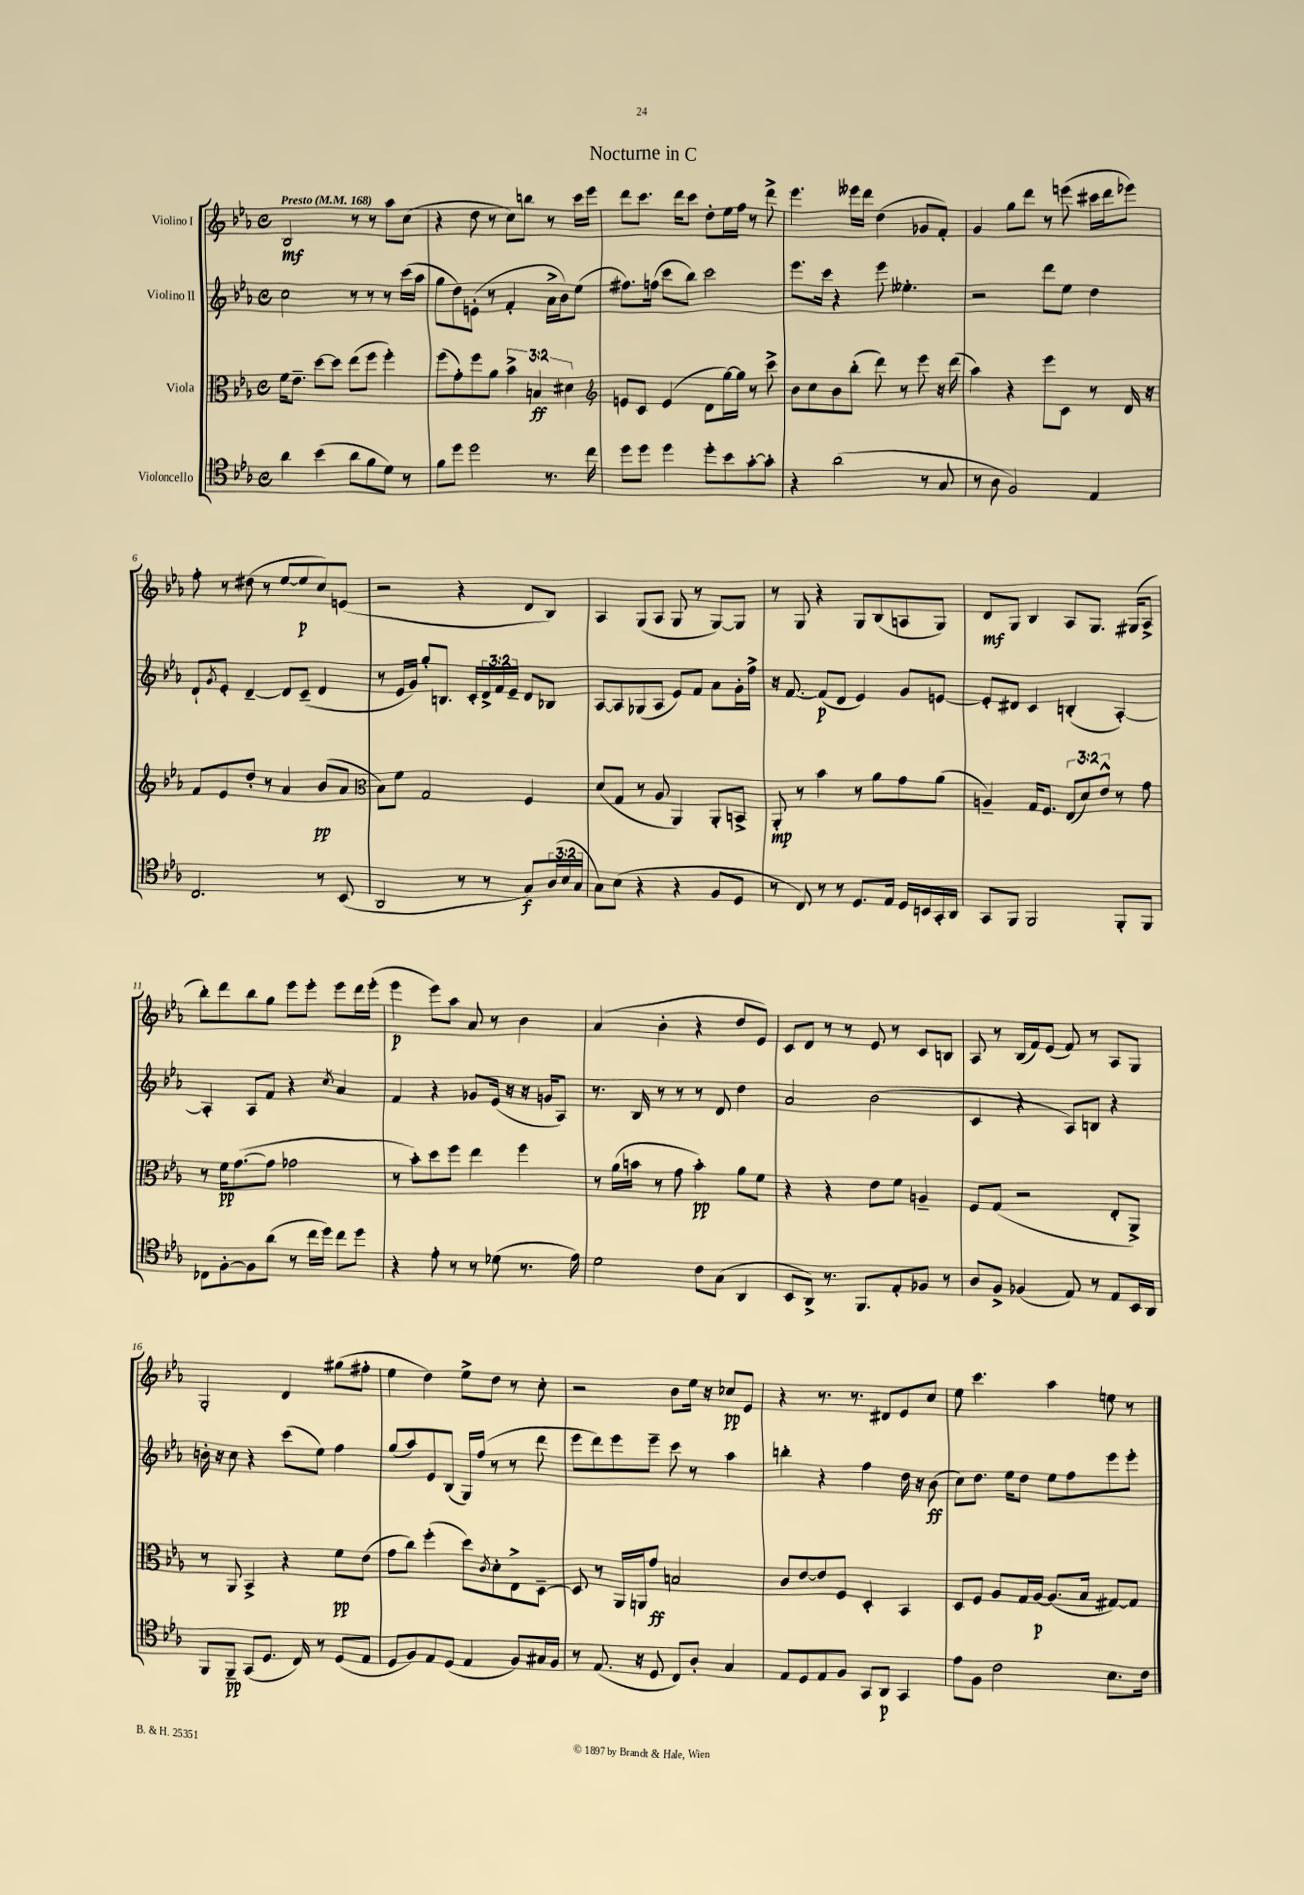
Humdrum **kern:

**kern	**dynam	**kern	**dynam	**kern	**dynam	**kern	**dynam
*part4	*part4	*part3	*part3	*part2	*part2	*part1	*part1
*staff4	*staff4	*staff3	*staff3	*staff2	*staff2	*staff1	*staff1
*I"Violoncello	*	*I"Viola	*	*I"Violino II	*	*I"Violino I	*
*clefC4	*	*clefC3	*	*clefG2	*	*clefG2	*
*k[b-e-a-]	*	*k[b-e-a-]	*	*k[b-e-a-]	*	*k[b-e-a-]	*
*M4/4	*	*M4/4	*	*M4/4	*	*M4/4	*
*met(c)	*	*met(c)	*	*met(c)	*	*met(c)	*
*MM168	*	*MM168	*	*MM168	*	*MM168	*
=1	=1	=1	=1	=1	=1	=1	=1
!	!	!	!	!	!	!LO:TX:a:B:t=Presto	!
4a-\	.	16f\KL	.	2cc\	.	2B-/	mf
.	.	8.e-~\J	.	.	.	.	.
(4b-\	.	[8dd\L	.	.	.	.	.
.	.	8dd\J]	.	.	.	.	.
8a-\L	.	(8ee-\L	.	8r	.	8r	.
8f\	.	8ff\J	.	8r	.	8r	.
8d\J)	.	4ff'\)	.	8r	.	8aa-\L	.
8r	.	.	.	(16ccc\LL	.	(8cc\J	.
.	.	.	.	16aa-\JJ	.	.	.
=2	=2	=2	=2	=2	=2	=2	=2
8f\L	.	(8ff\L	.	8gg\L	.	4r	.
8dd\J	.	8g'\)	.	8dd\)	.	.	.
2dd\	.	8ff\	.	(8en'\J	.	8dd\	.
.	.	8a-\J	.	8r	.	8r	.
.	.	6b-^\	.	4f'/	.	8cc\L)	.
.	.	.	.	.	.	8bbn\J	.
.	.	6Bn/	ff	.	.	.	.
8.r	.	.	.	16a-^\LL	.	8r	.
.	.	.	.	16b-\J)	.	.	.
.	.	6d#X\	.	.	.	.	.
.	.	.	.	(8ee-\J	.	16ccc\LL	.
16cc\	.	.	.	.	.	16eee-\JJ	.
=3	=3	=3	=3	=3	=3	=3	=3
*	*	*clefG2	*	*	*	*	*
8dd\L	.	8en/L	.	8.ff#X\L)	.	8ddd\L	.
8dd\J	.	8c/J	.	.	.	8.ccc\J	.
.	.	.	.	(16ffn\Jk	.	.	.
4dd\	.	(4e/	.	8ccc\L	.	.	.
.	.	.	.	.	.	16ddd\KL	.
.	.	.	.	8bb-\J)	.	8ccc\J	.
8dd'\L	.	8d\L	.	2ccc\	.	8dd'\L	.
8b-\	.	[16gg\L)	.	.	.	16ee-\L	.
.	.	16gg\JJ]	.	.	.	16ff\JJ	.
[8g'\	.	8r	.	.	.	8r	.
8g'\J]	.	8ccc^\	.	.	.	8ddd^\	.
=4	=4	=4	=4	=4	=4	=4	=4
4r	.	8b-\L	.	8.eee-\L	.	4.eee-\	.
.	.	8cc\	.	.	.	.	.
.	.	.	.	16ccc\Jk	.	.	.
(2a-\	.	8b-\	.	4r	.	.	.
.	.	(8bb-'\J	.	.	.	16eee--X\LL	.
.	.	.	.	.	.	16ddd\JJ	.
.	.	8ddd\)	.	8eee-\	.	(4dd\	.
.	.	8r	.	4.ee--X'\	.	.	.
8r	.	8eee-\	.	.	.	8g-X/L	.
8G/	.	16r	.	.	.	8f'/J)	.
.	.	(16ddd\	.	.	.	.	.
=5	=5	=5	=5	=5	=5	=5	=5
8r	.	4aa-\)	.	2r	.	4g/	.
8A-\	.	.	.	.	.	.	.
2F/)	.	4r	.	.	.	8gg\L	.
.	.	.	.	.	.	8ddd\J	.
.	.	8eee-\L	.	8ddd\L	.	8r	.
.	.	8c\J	.	8ee-\J	.	(8eeen\	.
4E-/	.	8r	.	4dd\	.	16ccc#X\LL	.
.	.	.	.	.	.	16ddd\J	.
.	.	16d/	.	.	.	8eee-X\J)	.
.	.	16r	.	.	.	.	.
!!LO:LB:g=z
=6	=6	=6	=6	=6	=6	=6	=6
2.C/	.	8f/L	.	8d`/L	.	8ff'\	.
.	.	.	.	8qg/	.	.	.
.	.	8e-/	.	8e-'/J	.	8r	.
.	.	8dd'/J	.	[4d~/	.	(8dd#X\	.
.	.	8r	.	.	.	8r	.
.	.	4a-/	.	8d/L]	.	[8ee-/L	.
.	.	.	.	(8c~/J	.	8ee-/]	p
8r	.	(8b-/L	pp	4d/	.	8cc/)	.
(8BB-/	.	8a-/J	.	.	.	(8en/J	.
=7	=7	=7	=7	=7	=7	=7	=7
*	*	*clefC3	*	*	*	*	*
2AA-/	.	8B-\L)	.	8r	.	2r	.
.	.	8f\J	.	16e-/LL	.	.	.
.	.	.	.	16g/JJ)	.	.	.
.	.	2G/	.	8gg'/L	.	.	.
.	.	.	.	8.Bn/J	.	.	.
8r	.	.	.	.	.	4r	.
.	.	.	.	16c'/LL	.	.	.
8r	.	.	.	24d^/	.	.	.
.	.	.	.	24f/	.	.	.
.	.	.	.	24e-~/JJ	.	.	.
8G/L)	f	4F/	.	8d/L	.	8d/L	.
(24A-/L	.	.	.	8B-X/J	.	8B-/J)	.
24B-/	.	.	.	.	.	.	.
24G/JJ	.	.	.	.	.	.	.
=8	=8	=8	=8	=8	=8	=8	=8
8G\L)	.	(8d/L	.	[8A-/L	.	4A-/	.
(8B-\J	.	8G/J	.	8A-/]	.	.	.
4r	.	8r	.	(8G-X/	.	(8G/L	.
.	.	8A-/	.	8A-/J	.	8A-/J	.
4r	.	4AA-/)	.	8e-/L)	.	8G/	.
.	.	.	.	8f/J	.	8r	.
8F/L	.	8AA-'/L	.	8a-\L	.	[8G/L)	.
8D/J	.	8BBn^/J	.	16g'\L	.	8G/J]	.
.	.	.	.	16ff^\JJ	.	.	.
=9	=9	=9	=9	=9	=9	=9	=9
8r	.	8AA-'/	mp	16r	.	8r	.
.	.	.	.	[8.f/	.	.	.
8C/)	.	8r	.	.	.	8G/	.
8r	.	4b-\	.	(8f/L]	p	4r	.
8r	.	.	.	8d/J	.	.	.
8.D/L	.	8r	.	4e-/)	.	8G/L	.
.	.	8a-\L	.	.	.	(8B-/	.
16E-/Jk	.	.	.	.	.	.	.
16D/LL	.	8g\	.	8g/L	.	8An/	.
16BBn/	.	.	.	.	.	.	.
16GG'/	.	(8a-\J	.	[8en/J	.	8G/J)	.
16AA-/JJ	.	.	.	.	.	.	.
=10	=10	=10	=10	=10	=10	=10	=10
8GG/L	.	4An~/)	.	8e'/L]	.	8d/L	mf
8FF/J	.	.	.	8d#X/J	.	8G/J	.
2FF/	.	16G/KL	.	4c/	.	4B-/	.
.	.	8.F/J	.	.	.	.	.
.	.	(12E-/L	.	(4Bn'/	.	8A-/L	.
.	.	12d/)	.	.	.	.	.
.	.	.	.	.	.	8.G/J	.
.	.	12e-^^/J	.	.	.	.	.
8FF'/L	.	8r	.	[4A-'/)	.	.	.
.	.	.	.	.	.	(16G#X/KL	.
8FF/J	.	8g\	.	.	.	8A-^/J	.
!!LO:LB:g=z
=11	=11	=11	=11	=11	=11	=11	=11
8C-X\L	.	8r	.	4A-'/]	.	8bb-'\L)	.
[8F'\	.	16f\KL	pp	.	.	8ddd\	.
.	.	([8.g\	.	.	.	.	.
8F\]	.	.	.	8A-/L	.	8bb-\	.
(8a-\J	.	8g\J]	.	8f/J	.	8gg\J	.
8r	.	2g-X\	.	4r	.	8eee-\L	.
16cc\LL	.	.	.	.	.	8eee-'\J	.
16dd\JJ)	.	.	.	.	.	.	.
.	.	.	.	8qcc/	.	.	.
8cc\L	.	.	.	4a-/	.	8eee-\L	.
8dd\J	.	.	.	.	.	16ddd\L	.
.	.	.	.	.	.	(16eee-'\JJ	.
=12	=12	=12	=12	=12	=12	=12	=12
4r	.	8r	.	4f/	.	4eee-\	p
.	.	8b-'\L)	.	.	.	.	.
8e-'\	.	8dd\	.	4r	.	8eee-\L)	.
8r	.	8ff\J	.	.	.	8aa-\J	.
8r	.	4ee-\	.	8g-X/L	.	8a-/	.
(8d-X\	.	.	.	(16e-/Jk	.	8r	.
.	.	.	.	16r	.	.	.
8.r	.	4ff\	.	16r	.	4b-\	.
.	.	.	.	16gn/KL	.	.	.
.	.	.	.	8A-/J)	.	.	.
16e-\)	.	.	.	.	.	.	.
=13	=13	=13	=13	=13	=13	=13	=13
2d\	.	8r	.	8.r	.	(4a-/	.
.	.	(16a-\LL	.	.	.	.	.
.	.	16bn\JJ	.	16B-/	.	.	.
.	.	8r	.	8r	.	4b-'\	.
.	.	8g\	.	8r	.	.	.
8c\L	.	4b'\)	pp	8r	.	4r	.
(8G\J	.	.	.	8d/	.	.	.
4AA-/	.	8a-\L	.	4dd\	.	8dd/L	.
.	.	8f\J	.	.	.	8e-/J)	.
=14	=14	=14	=14	=14	=14	=14	=14
8BB-/L	.	4r	.	2a-/	.	8c/L	.
8AA-^/J)	.	.	.	.	.	8d/J	.
8.r	.	4r	.	.	.	8r	.
.	.	.	.	.	.	8r	.
8.FF/L	.	.	.	.	.	.	.
.	.	8e-\L	.	(2b-\	.	8e-/	.
8E-'/	.	8f\J	.	.	.	8r	.
8F-X/J	.	4An~/	.	.	.	8c/L	.
8r	.	.	.	.	.	8Bn/J	.
=15	=15	=15	=15	=15	=15	=15	=15
8A-/L	.	8F/L	.	4c/	.	8A-/	.
8F^/J	.	(8G/J	.	.	.	8r	.
(4F-X/	.	2r	.	4r	.	(16B-/LL	.
.	.	.	.	.	.	16f/J)	.
.	.	.	.	.	.	(8e-/J	.
8E-/)	.	.	.	8A-/L)	.	8f/)	.
8r	.	.	.	8Bn/J	.	8r	.
8E-/L	.	8E-'/L	.	4r	.	8A-/L	.
16BB-/L	.	8AA-^/J)	.	.	.	8G/J	.
16AA-/JJ	.	.	.	.	.	.	.
!!LO:LB:g=z
=16	=16	=16	=16	=16	=16	=16	=16
8FF/L	.	8r	.	16bn'\	.	2G'/	.
.	.	.	.	16r	.	.	.
8FF~/J	pp	8AA-/	.	8cc\	.	.	.
(8GG/L	.	4BB-^/	.	4r	.	.	.
8.D/J	.	.	.	.	.	.	.
.	.	4r	.	(8ccc\L	.	4d/	.
16C/)	.	.	.	.	.	.	.
8r	.	.	.	8ee-\J)	.	.	.
(8D/L	.	8f\L	pp	4ff\	.	(8gg#X\L	.
8E-/J	.	(8e-\J	.	.	.	8ff#X'\J	.
=17	=17	=17	=17	=17	=17	=17	=17
8D/L	.	8g\L	.	(8gg/L	.	4ee-\	.
8F/)	.	8cc\J)	.	8aa-/)	.	.	.
8E-/	.	(4ff'\	.	8e-/	.	4dd\)	.
(8D/J	.	.	.	(8B-/J	.	.	.
4E-/	.	8dd\L)	.	16G/LL)	.	8ee-^\L	.
.	.	.	.	(16ff/JJ	.	.	.
.	.	8qc/	.	.	.	.	.
.	.	8d'\	.	8r	.	8dd\J	.
8F/L)	.	8E-^\	.	8r	.	8r	.
16G#X/L	.	[8D~\J	.	8ddd\	.	8cc'\	.
16F/JJ	.	.	.	.	.	.	.
=18	=18	=18	=18	=18	=18	=18	=18
8r	.	8D/]	.	8eee-\L	.	2r	.
(8.E-/	.	8r	.	8ddd\)	.	.	.
.	.	16AA-/LL	.	8eee-\	.	.	.
16r	.	16AAn/J	.	.	.	.	.
8D/	.	8g/J	ff	8eee-~\J	.	.	.
8C/L)	.	2Bn/	.	8ccc\	.	8b-\L	.
8A-'/J	.	.	.	8r	.	16ee-\Jk	.
.	.	.	.	.	.	16r	.
4G/	.	.	.	4aa-\	.	8cc-X/L	pp
.	.	.	.	.	.	8e-/J	.
=19	=19	=19	=19	=19	=19	=19	=19
8E-/L	.	8c/L	.	4bbn'\	.	4r	.
8D/	.	[8e-/	.	.	.	.	.
8E-/	.	8e-/]	.	4r	.	8.r	.
8F/J	.	8F/J	.	.	.	.	.
.	.	.	.	.	.	8.r	.
8GG/L	.	4D'/	.	4ff\	.	.	.
8AA-/J	p	.	.	.	.	8d#X/L	.
4GG/	.	4BB-/	.	16dd\	.	8e-/	.
.	.	.	.	16r	.	.	.
.	.	.	.	(8b-\	ff	8cc/J	.
=20	=20	=20	=20	=20	=20	=20	=20
8e-\L	.	8D/L	.	8cc\L)	.	8ee-\	.
8F\J	.	8F/J	.	8.dd\J	.	4.ccc\	.
2c\	.	8A-/L	.	.	.	.	.
.	.	.	.	16ee-\KL	.	.	.
.	.	16G/L	.	8dd\J	.	.	.
.	.	[16A-/JJ	p	.	.	.	.
.	.	(8.A-/L]	.	8ee-\L	.	4aa-\	.
.	.	.	.	8ff\	.	.	.
.	.	16B-/Jk	.	.	.	.	.
8.B-\L	.	[8G#X/L)	.	8eee-\	.	8een\	.
.	.	8G#/J]	.	8eee-'\J	.	8r	.
16c\Jk	.	.	.	.	.	.	.
==	==	==	==	==	==	==	==
*-	*-	*-	*-	*-	*-	*-	*-
